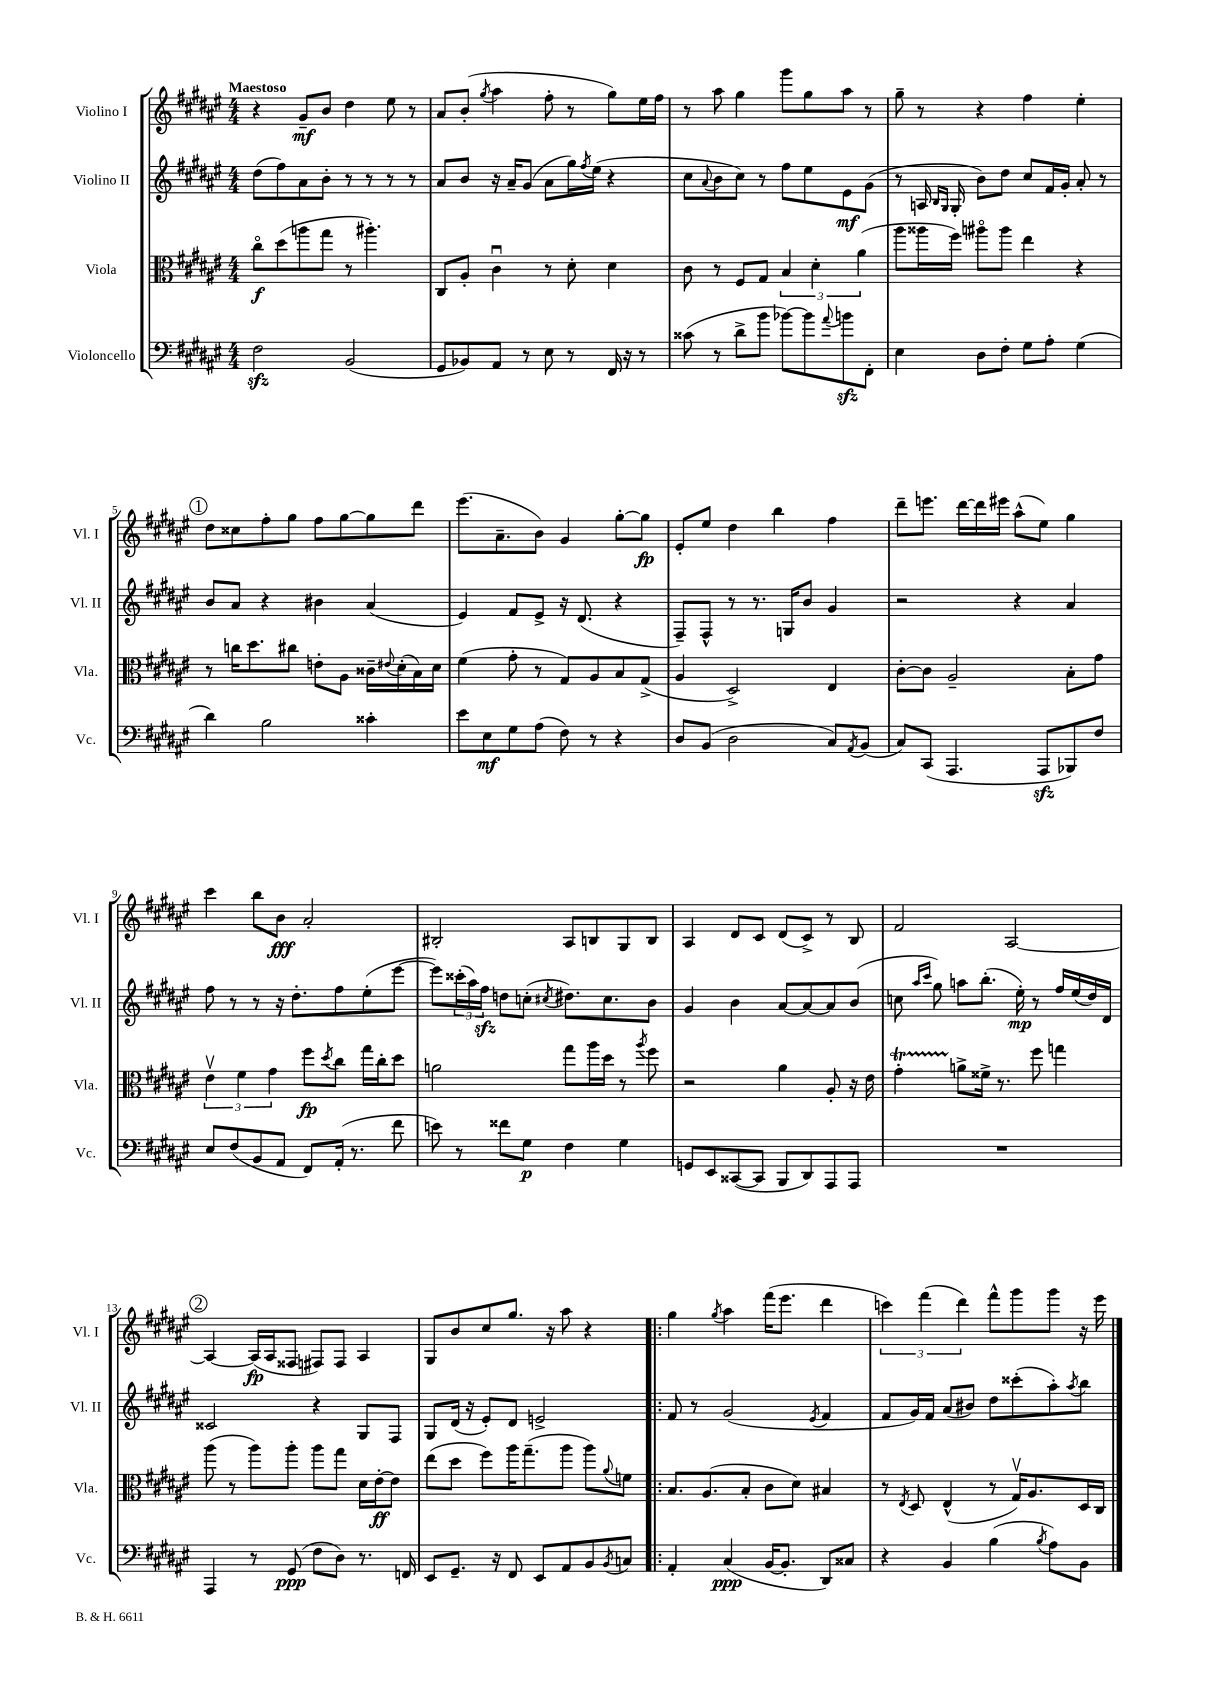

**kern	**dynam	**kern	**dynam	**kern	**dynam	**kern	**dynam
*part4	*part4	*part3	*part3	*part2	*part2	*part1	*part1
*staff4	*staff4	*staff3	*staff3	*staff2	*staff2	*staff1	*staff1
*I"Violoncello	*	*I"Viola	*	*I"Violino II	*	*I"Violino I	*
*I'Vc.	*	*I'Vla.	*	*I'Vl. II	*	*I'Vl. I	*
*clefF4	*	*clefC3	*	*clefG2	*	*clefG2	*
*k[f#c#g#d#a#e#]	*	*k[f#c#g#d#a#e#]	*	*k[f#c#g#d#a#e#]	*	*k[f#c#g#d#a#e#]	*
*M4/4	*	*M4/4	*	*M4/4	*	*M4/4	*
=1	=1	=1	=1	=1	=1	=1	=1
!	!	!	!	!	!	!LO:TX:a:B:t=Maestoso	!
2F#zz\	.	8cc#\L	f	(8dd#\L	.	4r	.
.	.	(8dd#\	.	8ff#\)	.	.	.
.	.	8aan\	.	8a#\	.	8g#~/L	mf
.	.	8gg#\J	.	8b'\J	.	8b/J	.
(2BB/	.	8r	.	8r	.	4dd#\	.
.	.	4.aa#X'\)	.	8r	.	.	.
.	.	.	.	8r	.	8ee#\	.
.	.	.	.	8r	.	8r	.
=2	=2	=2	=2	=2	=2	=2	=2
8GG#/L	.	8C#/L	.	8a#/L	.	8a#/L	.
8BB-X/)	.	8A#'/J	.	8b/J	.	(8b'/J	.
.	.	.	.	.	.	8qgg#/	.
8AA#/J	.	4c#u\	.	16r	.	4aa#\	.
.	.	.	.	16a#~/KL	.	.	.
8r	.	.	.	(8g#/J	.	.	.
8E#\	.	8r	.	8a#\L	.	8ff#'\	.
8r	.	8d#'\	.	16gg#\L)	.	8r	.
.	.	.	.	8qff#/	.	.	.
.	.	.	.	(16ee#\JJ	.	.	.
16FF#/	.	4d#\	.	4r	.	8gg#\L)	.
16r	.	.	.	.	.	.	.
8r	.	.	.	.	.	16ee#\L	.
.	.	.	.	.	.	16ff#\JJ	.
=3	=3	=3	=3	=3	=3	=3	=3
(8c##X\	.	8c#\	.	8cc#\L	.	8r	.
.	.	.	.	8qqa#/	.	.	.
8r	.	8r	.	8b\	.	8aa#\	.
8d#^\L	.	8F#/L	.	8cc#\J)	.	4gg#\	.
8b\J	.	8G#/J	.	8r	.	.	.
[8b-X\L)	.	6B/	.	8ff#\L	.	8ggg#\L	.
8b-\]	.	.	.	8ee#\	.	8gg#\	.
.	.	6d#'\	.	.	.	.	.
8qqa#/	.	.	.	.	.	.	.
8bnzz\	.	.	.	8e#\	mf	8aa#\J	.
.	.	(6a#\	.	.	.	.	.
8FF#'\J	.	.	.	(8g#\J	.	8r	.
=4	=4	=4	=4	=4	=4	=4	=4
4E#\	.	8aa#\L	.	8r	.	8gg#~\	.
.	.	16aa##X\L	.	16An/	.	8r	.
.	.	.	.	16qqB/LL	.	.	.
.	.	.	.	16qqG#/JJ	.	.	.
.	.	16ff#\JJ)	.	16G#'/	.	.	.
8D#\L	.	8aa#X\L	.	8b\L)	.	4r	.
8F#'\J	.	8aa#\J	.	8dd#\J	.	.	.
8G#\L	.	4ee#\	.	8cc#/L	.	4ff#\	.
8A#'\J	.	.	.	16f#/L	.	.	.
.	.	.	.	16g#'/JJ	.	.	.
(4G#\	.	4r	.	8a#'/	.	4ee#'\	.
.	.	.	.	8r	.	.	.
!!LO:LB:g=z
!!LO:REH:place=s1:t=1
=5	=5	=5	=5	=5	=5	=5	=5
4d#\)	.	8r	.	8b/L	.	8dd#\L	.
.	.	16ccn\KL	.	8a#/J	.	8cc##X\	.
.	.	8.dd#\	.	.	.	.	.
2B\	.	.	.	4r	.	8ff#'\	.
.	.	8cc#X\J	.	.	.	8gg#\J	.
.	.	8en'\L	.	4b#X\	.	8ff#\L	.
.	.	8A#\J	.	.	.	[8gg#\	.
4c##X'\	.	16c##X~\LL	.	(4a#/	.	8gg#\]	.
.	.	8qqe#X/	.	.	.	.	.
.	.	(16d#'\	.	.	.	.	.
.	.	16B\)	.	.	.	8ddd#\J	.
.	.	16d#\JJ	.	.	.	.	.
=6	=6	=6	=6	=6	=6	=6	=6
8e#\L	.	(4f#\	.	4e#/)	.	(8.eee#\L	.
8E#\	mf	.	.	.	.	.	.
.	.	.	.	.	.	8.a#~\	.
8G#\	.	8g#'\	.	8f#/L	.	.	.
(8A#\J	.	8r	.	8e#^/J	.	8b\J)	.
8F#\)	.	8G#/L)	.	16r	.	4g#/	.
.	.	.	.	(8.d#/	.	.	.
8r	.	8A#/	.	.	.	.	.
4r	.	8B/	.	4r	.	[8gg#'\L	.
.	.	(8G#^/J	.	.	.	8gg#\J]	fp
=7	=7	=7	=7	=7	=7	=7	=7
8D#/L	.	4A#/	.	8F#~/L)	.	8e#'/L	.
(8BB/J	.	.	.	8F#^^/J	.	8ee#/J	.
2D#\	.	2D#^/)	.	8r	.	4dd#\	.
.	.	.	.	8.r	.	.	.
.	.	.	.	.	.	4bb\	.
.	.	.	.	16Gn/KL	.	.	.
.	.	.	.	8b/J	.	.	.
8C#/L)	.	4E#/	.	4g#/	.	4ff#\	.
8qAA#/	.	.	.	.	.	.	.
(8BB/J	.	.	.	.	.	.	.
=8	=8	=8	=8	=8	=8	=8	=8
8C#/L)	.	[8c#'\L	.	2r	.	8ddd#~\L	.
(8CC#/J	.	8c#\J]	.	.	.	8.eeen\J	.
4.AAA#/	.	2A#~/	.	.	.	.	.
.	.	.	.	.	.	[16ddd#\LL	.
.	.	.	.	.	.	16ddd#\]	.
.	.	.	.	.	.	16eee#X\JJ	.
.	.	.	.	4r	.	(8aa#^^\L	.
8AAA#zz/L	.	.	.	.	.	8ee#\J)	.
8BBB-X/)	.	8B'\L	.	4a#/	.	4gg#\	.
8F#/J	.	8g#\J	.	.	.	.	.
!!LO:LB:g=z
=9	=9	=9	=9	=9	=9	=9	=9
8E#/L	.	6e#v\	.	8ff#\	.	4ccc#\	.
(8F#/	.	.	.	8r	.	.	.
.	.	6f#\	.	.	.	.	.
8BB/	.	.	.	8r	.	8bb\L	.
.	.	6g#\	.	.	.	.	.
8AA#/J	.	.	.	16r	.	8b\J	fff
.	.	.	.	8.dd#'\L	.	.	.
8FF#/L)	.	8ff#\L	fp	.	.	2a#'/	.
.	.	8qdd#/	.	.	.	.	.
(16AA#'/Jk	.	8cc#\J	.	8ff#\	.	.	.
8.r	.	.	.	.	.	.	.
.	.	16gg#\LL	.	(8ee#'\	.	.	.
.	.	16cc#'\J	.	.	.	.	.
8f#\	.	8dd#\J	.	[8eee#\J	.	.	.
=10	=10	=10	=10	=10	=10	=10	=10
8en\)	.	2an\	.	8eee#\L])	.	2B#X'/	.
8r	.	.	.	(24ccc##X'\L	.	.	.
.	.	.	.	24aa#\)	.	.	.
.	.	.	.	24ff#zz\JJ	.	.	.
8f##X\L	.	.	.	8ddn\L	.	.	.
8G#\J	p	.	.	(8ccn'\J	.	.	.
.	.	.	.	8qcc#X/	.	.	.
4F#\	.	8gg#\L	.	8.dd#X\L)	.	8A#/L	.
.	.	16aa#\L	.	.	.	8Bn/	.
.	.	16dd#\JJ	.	8.cc#\	.	.	.
4G#\	.	8r	.	.	.	8G#/	.
.	.	8qaa#/	.	.	.	.	.
.	.	8ff#\	.	8b\J	.	8B/J	.
=11	=11	=11	=11	=11	=11	=11	=11
8GGn/L	.	2r	.	4g#/	.	4A#/	.
8EE#/	.	.	.	.	.	.	.
([8CC##X/	.	.	.	4b\	.	8d#/L	.
8CC##/J]	.	.	.	.	.	8c#/J	.
8BBB/L	.	4a#\	.	[8a#/L	.	(8d#/L	.
8DD#/)	.	.	.	8a#/_	.	8c#^/J)	.
8AAA#/	.	8A#'/	.	8a#/]	.	8r	.
8AAA#/J	.	16r	.	(8b/J	.	8B/	.
.	.	16e#\	.	.	.	.	.
=12	=12	=12	=12	=12	=12	=12	=12
1r	.	4g#T'\	.	8ccn\	.	2f#/	.
.	.	.	.	16qqaa#/LL	.	.	.
.	.	.	.	16qqccc#/JJ	.	.	.
.	.	.	.	8gg#\)	.	.	.
.	.	8an^\L	.	8aan\L	.	.	.
.	.	16f##X^\Jk	.	(8.bb'\J	.	.	.
.	.	8.r	.	.	.	.	.
.	.	.	.	.	.	[2A#/	.
.	.	.	.	16ee#'\)	mp	.	.
.	.	8ff#\	.	8r	.	.	.
.	.	4ggn\	.	16ff#/LL	.	.	.
.	.	.	.	(16ee#/	.	.	.
.	.	.	.	16dd#/)	.	.	.
.	.	.	.	16d#/JJ	.	.	.
!!LO:LB:g=z
!!LO:REH:place=s1:t=2
=13	=13	=13	=13	=13	=13	=13	=13
4AAA#/	.	(8aa#\	.	2c##X/	.	4A#/_	.
.	.	8r	.	.	.	.	.
8r	.	8aa#\L)	.	.	.	(16A#/LL]	fp
.	.	.	.	.	.	16A#/J	.
(8GG#/	ppp	8aa#'\J	.	.	.	8F##X/J	.
8F#\L	.	8aa#\L	.	4r	.	8F#X/L)	.
8D#\J)	.	8gg#\J	.	.	.	8F#/J	.
8.r	.	16d#\LL	.	8G#/L	.	4A#/	.
.	.	[16e#'\J	ff	.	.	.	.
.	.	8e#\J]	.	8F#/J	.	.	.
16FFn/	.	.	.	.	.	.	.
=14	=14	=14	=14	=14	=14	=14	=14
8EE#/L	.	(8ee#\L	.	8G#/L	.	8G#/L	.
8.GG#~/J	.	8dd#\J	.	(16d#/Jk	.	8b/	.
.	.	.	.	16r	.	.	.
.	.	8ff#\L)	.	8e#'/L)	.	8cc#/	.
16r	.	.	.	.	.	.	.
8FF#/	.	16aa#\K	.	8d#/J	.	8.gg#/J	.
.	.	(8.gg#~\	.	.	.	.	.
8EE#/L	.	.	.	2en^/	.	.	.
.	.	.	.	.	.	16r	.
8AA#/	.	8aa#\J	.	.	.	8aa#\	.
8BB/	.	8aa#\L)	.	.	.	4r	.
8qBB/	.	8qqa#/	.	.	.	.	.
8Cn/J	.	8fn\J	.	.	.	.	.
=15!|:	=15!|:	=15!|:	=15!|:	=15!|:	=15!|:	=15!|:	=15!|:
4AA#'/	.	8.B/L	.	8f#/	.	4gg#\	.
.	.	.	.	8r	.	.	.
.	.	(8.A#/	.	.	.	.	.
.	.	.	.	.	.	8qgg#/	.
(4C#/	ppp	.	.	(2g#/	.	4aa#\	.
.	.	8B'/J	.	.	.	.	.
[16BB/KL	.	8c#\L	.	.	.	(16fff#\KL	.
8.BB'/J]	.	.	.	.	.	8.eee#\J	.
.	.	8d#\J)	.	.	.	.	.
.	.	.	.	8qe#/	.	.	.
8DD#/L)	.	4B#X/	.	4f#/	.	4ddd#\	.
8C##X/J	.	.	.	.	.	.	.
=16	=16	=16	=16	=16	=16	=16	=16
4r	.	8r	.	8f#/L	.	6cccn\)	.
.	.	8qE#/	.	.	.	.	.
.	.	8D#/	.	16g#/L)	.	.	.
.	.	.	.	.	.	(6fff#\	.
.	.	.	.	16f#/JJ	.	.	.
4BB/	.	(4E#^^/	.	(8a#/L	.	.	.
.	.	.	.	.	.	6ddd#\)	.
.	.	.	.	8b#X/J)	.	.	.
(4B\	.	8r	.	8dd#\L	.	8fff#^^\L	.
.	.	16G#v/KL)	.	(8ccc##X'\	.	8ggg#\	.
.	.	8.A#/	.	.	.	.	.
8qB/	.	.	.	.	.	.	.
8A#\L)	.	.	.	8aa#'\)	.	8ggg#\J	.
.	.	.	.	8qaa#/	.	.	.
8BB\J	.	16D#/L	.	8bb\J	.	16r	.
.	.	16C#/JJ	.	.	.	16eee#\	.
==	==	==	==	==	==	==	==
*-	*-	*-	*-	*-	*-	*-	*-
